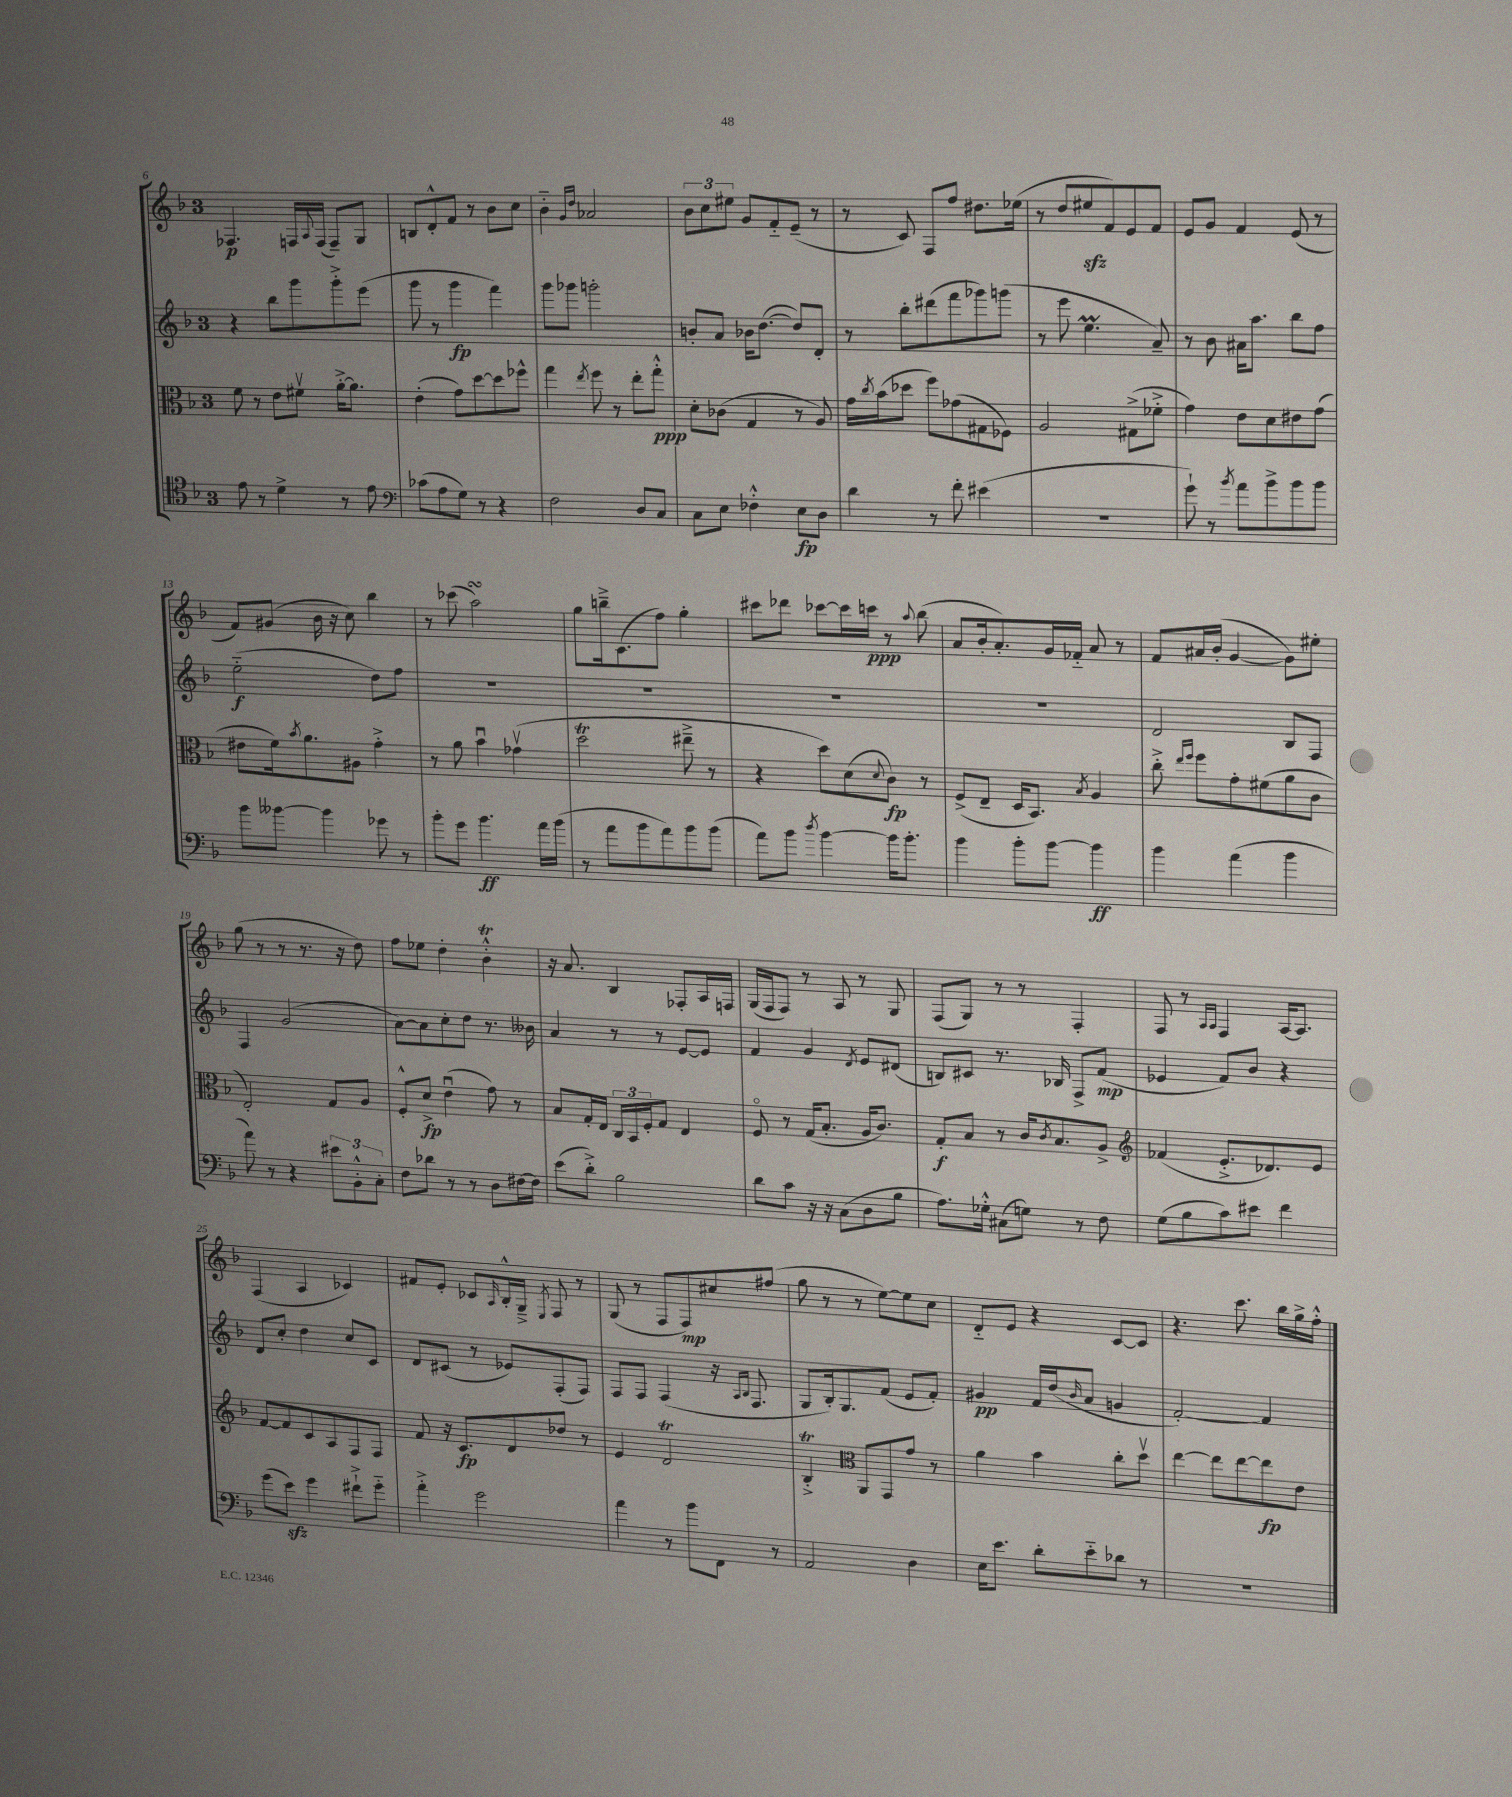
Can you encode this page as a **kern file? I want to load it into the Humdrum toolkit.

**kern	**kern	**kern	**kern
*staff4	*staff3	*staff2	*staff1
*clefC4	*clefC3	*clefG2	*clefG2
*k[b-]	*k[b-]	*k[b-]	*k[b-]
*M3/4	*M3/4	*M3/4	*M3/4
8e\	8f\	4r	4.F-/
8r	8r	.	.
4d^\	8e\L	8bb-\L	.
.	8f#v\J	8ggg\	16F/LL
.	.	.	8qqA/
.	.	.	(16F/JJ
8r	[16a'^\LK	8ggg'^\	8F~/L)
.	8.a\]J	.	.
8e\	.	(8eee\J	8G/J
=	=	=	=
*clefF4	*	*	*
(8c-\L	(4e'\	8ggg\	8B/L
8A\	.	8r	8d'^^/
8G\J)	8g\L)	4ggg\	8f/J
8r	[8dd\	.	8r
4r	8dd\]	4fff\)	8b-\L
.	8ff-^^\J	.	8cc\J
=	=	=	=
2F\	4gg\	8ggg\L	4b-'~\
.	.	8ggg-\J	.
.	.	.	16qqg/LL
.	8qee/	.	16qqdd/JJ
.	8ff\	2ggg'\	2a-/
.	8r	.	.
8D/L	8ee'\L	.	.
8C/J	8gg'^^\J	.	.
=	=	=	=
8C\L	8d'\L	8b'/L	12b-\L
.	.	.	12cc\
8E\J	(8c-\J	8a/J	.
.	.	.	12ee#\J
4F-'^^\	4G/	16b-\LK	8g/L
.	.	([8.dd\J	.
.	.	.	8f'~/
8E\L	8r	8dd/]L)	(8e~/J
8D\J	8A/)	8d'/J	8r
=	=	=	=
4d\	16g\LL	8r	8r
.	8qcc/	.	.
.	(16b-\J	.	.
.	8dd-\J	8bb-'\L	8c/)
8r	8ff\L)	(8ddd#\	8F/L
8f'\	(8g-\	8fff\	8ff/J
(4e#\	8G#\	8ggg-\)	8.dd#\L
.	8F-\J)	(8ggg\J	.
.	.	.	(16ee-\Jk
=	=	=	=
2.r	2A/	8r	8r
.	.	8eee\	8dd/L
.	.	4.ee\	8ee#/
.	.	.	8f/)
.	(8G#^\L	.	8e/
.	8f-'^\J	8a~/)	8f/J
=	=	=	=
8g`\)	4g\)	8r	8e/L
8r	.	8b-\	8g/J
8qb-/	.	.	.
8a\L	8e\L	16a#\LK	4f/
.	.	8.aa\J	.
8b-^\	8d\	.	.
8b-\	8e#\	8bb-\L	(8e/
8b-\J	(8g\J	8ff\J	8r
=	=	=	=
8b-\L	8e#\L	(2ee'~\	8f/L)
[8b--\J	16f\k)	.	(8g#/J
.	8qb-/	.	.
.	8.a\	.	.
4b--\]	.	.	16b-\
.	.	.	16r
.	8A#\J	.	8cc\)
8g-\	4g'^\	8dd\L)	4bb-\
8r	.	8ff\J	.
=	=	=	=
8b-'\L	8r	2.r	8r
8g\J	8a\	.	(8ccc-\
4.b-\	4b-u\	.	2aa\)
.	(4g-v\	.	.
16a\LL	.	.	.
(16b-\JJ	.	.	.
=	=	=	=
8r	2dd\	2.r	8gg\L
8a\L	.	.	16bb~^\k
.	.	.	(8.c\
8b-\	.	.	.
8a\)	.	.	8ff\J)
8b-\	8ee#~^\	.	4gg'\
(8b-\J	8r	.	.
=	=	=	=
8a\L)	4r	2.r	8ccc#\L
8b-\J	.	.	8ddd-\J
8qdd/	.	.	.
[4b-\	8dd\L)	.	[8ccc-\L
.	(8d\	.	16ccc-\]L
.	.	.	16ccc\JJ
.	8qqd/	.	.
16b-\]LK	8c\J)	.	8r
8.b-'\J	.	.	.
.	.	.	8qqaa/
.	8r	.	(8bb-\
=	=	=	=
4b-\	(8F^/L	2.r	8a/L
.	8E~/J	.	16b-'/k
.	.	.	8.a'/)
8b-'\L	16D/LK	.	.
.	8.BB-/J)	.	.
[8b-\J	.	.	16g/L
.	.	.	16f-'~/JJ
.	8qB-/	.	.
4b-\]	4A/	.	8a/
.	.	.	8r
=	=	=	=
4b-\	8cc'^\	2d/	8f/L
.	16qqee/LL	.	.
.	16qqff/JJ	.	.
.	8ff\L	.	16a#/L
.	.	.	(16b-'/JJ
(4a\	8g'\	.	[4g/
.	(8f#\	.	.
4b-\	8a\	8B-/L	8g\]L)
.	8c\J	8F/J	8ee#'\J
=	=	=	=
8a\)	2E'/)	4F/	(8gg\
8r	.	.	8r
4r	.	(2g/	8r
.	.	.	8.r
12e#\L	8G/L	.	.
.	.	.	16r
12BB-'^^\	.	.	.
.	8A/J	.	8dd\)
12C'\J	.	.	.
=	=	=	=
8F\L	8F'^^/L	[8a\L)	8ff\L
8d-\J	8d^/J	8a\]	8ee-\J
8r	(4eu\	8cc'\	4dd'\
8r	.	8dd\J	.
8D\L	8g\)	8.r	4b-'^^\
[16F#\L	8r	.	.
16F#\]JJ	.	16b--\	.
=	=	=	=
(8e\L	8B-/L	4a/	16r
.	.	.	8.a/
8d'^\J)	16G'/L	.	.
.	16E/JJ	.	.
2B-\	24C/LL	8r	4B-/
.	24BB-/	.	.
.	24F'/J	.	.
.	8G/J	8r	.
.	4E/	[8e/L	8F-'/L
.	.	8e/]J	16A/L
.	.	.	16F/JJ
=	=	=	=
8d\L	8Fo/	4f/	(16G/LL
.	.	.	16F/J
8c\J	8r	.	8F/J)
16r	(16G/LK	4g/	8r
16r	8.B-'/J	.	.
(8C\L	.	.	8A/
.	.	8qd/	.
8D\	16A/LK	8e/L	8r
.	8.c/J)	.	.
8B-\J	.	(8d#/J	8G/
=	=	=	=
8.A\L)	8G'/L	8B/L)	(8F/L
.	8B-/J	8c#/J	8G/J)
16G-'^^\Jk	.	.	.
(8C#\L	8r	8.r	8r
8G\J)	16c/LK	.	8r
.	8qc/	.	.
.	8.B-/	16B-/	.
8r	.	8F^/L	4F'/
8F\	8A^/J	(8f/J	.
=	=	=	=
*	*clefG2	*	*
(8G\L	(4f-/	4e-/	8F/
8B-\	.	.	8r
.	.	.	16qqA/LL
.	.	.	16qqA/JJ
8c\)	8.e'^/L	8f/L)	4F/
8e#\J	.	8b-/J	.
.	8.d-/)	.	.
4f\	.	4r	[16A/LK
.	.	.	8.A/]J
.	8e/J	.	.
=	=	=	=
(8g\L	[8f/L	8d/L	(4F/
8e\J)	8f/]	8cc'/J	.
4g\	8c/	4dd\	4A/
.	8A/	.	.
8f#`^\L	8F/	8cc/L	4c-/)
8g'~\J	8F/J	8c/J	.
=	=	=	=
4a'^\	8f/	8d/L	8f#/L
.	16r	(8c#/J	8e'/J
.	8.c/L	.	.
2g\	.	8r	8c-/L
.	.	.	16qqA/
.	8d/	8e-/L)	16B-'^^/L
.	.	.	16G~^/JJ
.	.	.	8qE/
.	8dd-/J	(8F'/	8F/
.	8r	8F/J)	8r
=	=	=	=
4a\	4e/	8F/L	(8G/
.	.	8F/J	8r
8r	2d/	(4F/	8F/L
8b-\L	.	.	8F/)
8FF\J	.	16r	8cc#/
.	.	16qqA/LL	.
.	.	16qqB-/JJ	.
.	.	8.F/	.
8r	.	.	(8ff#/J
=	=	=	=
2AA/	4B-'^/	8G/L	8gg\
.	.	16B-'/k)	8r
.	.	8.G/	.
*	*clefC3	*	*
.	8AA/L	.	8r
.	8GG/	(8f/J	[8ee\L)
4D\	8g/J	8e/L	8ee\]
.	8r	8f'/J)	8cc\J
=	=	=	=
16E\LK	4a\	4g#/	8d'~/L
8.e\J	.	.	.
.	.	.	8e/J
8d'\L	4b-\	16f/LL	4r
.	.	(16dd/J	.
.	.	16qqb-/	.
8e'~\	.	8a/J	.
8d-\J	8cc'\L	4g/	[8c/L
8r	8ddv\J	.	8c/]J
=	=	=	=
2.r	[4ee\	[2f'/)	4.r
.	8ee\]L	.	.
.	[8ee\	.	8.ccc\
.	8ee\]	4f/]	.
.	.	.	16bb-\LL
.	8e\J	.	16gg^\
.	.	.	16ff'^^\JJ
==	==	==	==
*-	*-	*-	*-
